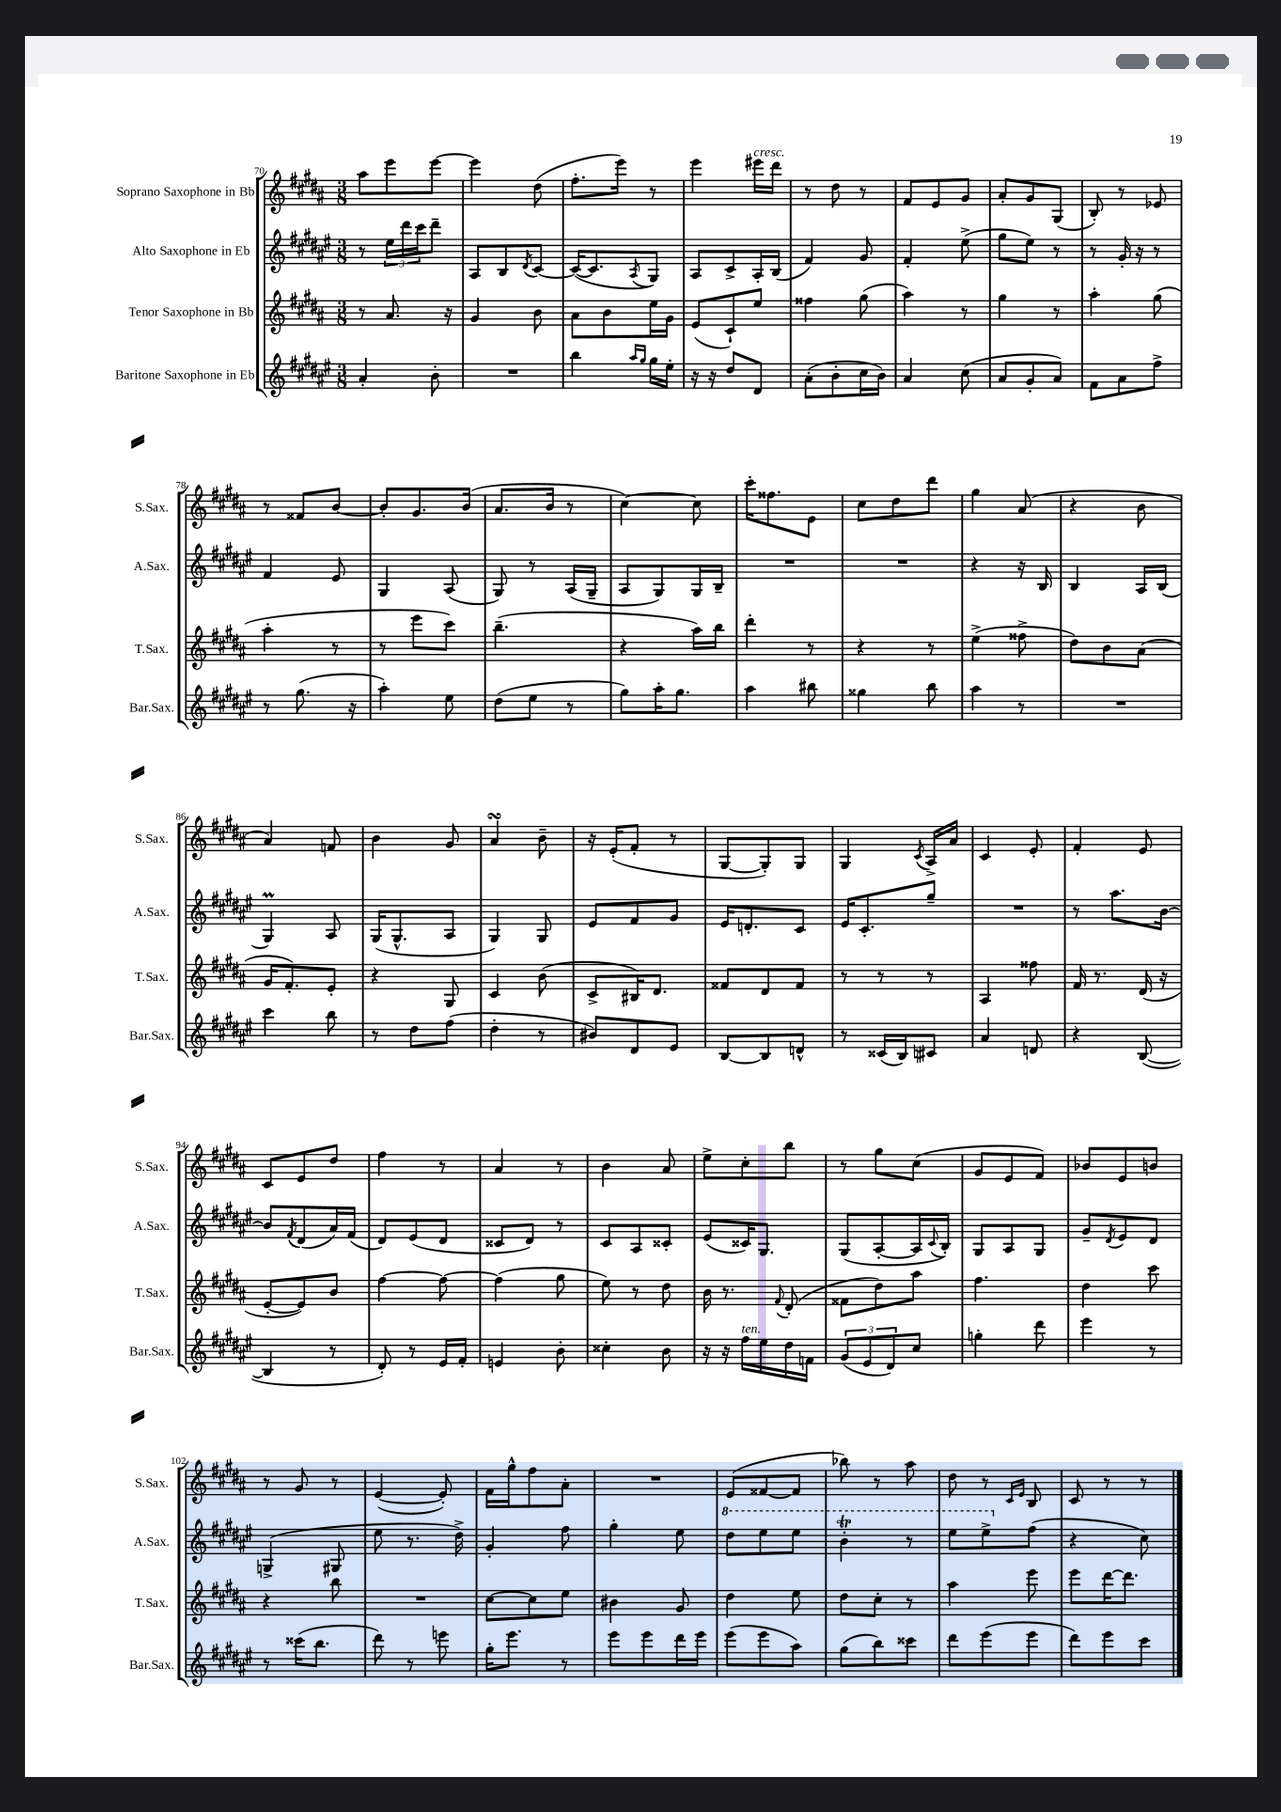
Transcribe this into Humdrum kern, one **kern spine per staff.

**kern	**kern	**kern	**kern
*part4	*part3	*part2	*part1
*staff4	*staff3	*staff2	*staff1
*I"Baritone Saxophone in Eb	*I"Tenor Saxophone in Bb	*I"Alto Saxophone in Eb	*I"Soprano Saxophone in Bb
*I'Bar.Sax.	*I'T.Sax.	*I'A.Sax.	*I'S.Sax.
*clefG2	*clefG2	*clefG2	*clefG2
*k[f#c#g#d#a#e#]	*k[f#c#g#d#a#]	*k[f#c#g#d#a#e#]	*k[f#c#g#d#a#]
*M3/8	*M3/8	*M3/8	*M3/8
=70	=70	=70	=70
4a#'/	8r	8r	8aa#\L
.	8.a#/	24ee#\LL	8eee\
.	.	24ddd#\	.
.	.	24ccc#\J	.
8b'\	.	8ddd#~\J	[8eee\J
.	16r	.	.
=71	=71	=71	=71
4.r	4g#/	8A#/L	4eee\]
.	.	8B/	.
.	.	8qd#/	.
.	8b\	[8c#/J	(8dd#\
=72	=72	=72	=72
4bb\	8a#\L	(16c#/KL_	8.ff#'\L
.	.	8.c#/]	.
.	8b\	.	.
.	.	.	16eee\Jk)
16qqaa#/LL	.	.	.
16qqgg#/JJ	.	8qA#/	.
16gg#\LL	16ee\L	8G#/J)	8r
16ee#'\JJ	16g#\JJ	.	.
=73	=73	=73	=73
16r	(8e/L	8A#/L	4eee\
16r	.	.	.
8dd#/L	8c#`/)	8c#^/	.
!	!	!	!LO:TX:a:i:t=cresc.
8d#/J	8ee/J	16A#'/L	16eee#X\LL
.	.	(16B/JJ	16ddd#\JJ
=74	=74	=74	=74
(8a#'\L	4ff##X\	4f#/)	8r
8b'\	.	.	8dd#\
16cc#\L	(8gg#\	8g#/	8r
16b\JJ)	.	.	.
=75	=75	=75	=75
4a#/	4aa#\)	4f#'/	8f#/L
.	.	.	8e/
(8cc#\	8r	(8ee#^\	8g#/J
=76	=76	=76	=76
8a#/L	4gg#\	8gg#\L	8a#'/L
8g#'/	.	8ee#\J)	8g#/
8a#/J)	8r	8r	(8G#/J
=77	=77	=77	=77
8f#\L	4aa#'\	8r	8B'/)
8a#\	.	16g#'/	8r
.	.	16r	.
8ff#^\J	(8gg#\	8r	8e-X/
!!LO:LB:g=z
=78	=78	=78	=78
8r	4aa#'\	4f#/	8r
(8.gg#\	.	.	8f##X/L
.	8r	8e#/	[8b/J
16r	.	.	.
=79	=79	=79	=79
4aa#'\)	8r	4G#/	8b'/L]
.	8eee\L	.	8.g#/
8ee#\	8ccc#\J)	(8A#/	.
.	.	.	(16b/Jk
=80	=80	=80	=80
(8dd#\L	(4.bb~\	8G#/)	8.a#/L
8ee#\J	.	8r	.
.	.	.	16b/Jk
8r	.	(16A#/LL	8r
.	.	16G#~/JJ	.
=81	=81	=81	=81
8gg#\L)	4r	8A#/L	[4cc#\)
16aa#'\K	.	8G#/)	.
8.gg#\J	.	.	.
.	16aa#\LL)	16G#/L	8cc#\]
.	16bb\JJ	16B~/JJ	.
=82	=82	=82	=82
4aa#\	4ddd#'\	4.r	16ccc#'\KL
.	.	.	8.ff##X\
8bb#X\	8r	.	8e\J
=83	=83	=83	=83
4gg##X\	4r	4.r	8cc#\L
.	.	.	8dd#\
8bb\	8r	.	8ddd#\J
=84	=84	=84	=84
4aa#\	(4ee^\	4r	4gg#\
8r	8ff##X^\	16r	(8a#/
.	.	16B/	.
=85	=85	=85	=85
4.r	8dd#\L)	4B/	4r
.	8b\	.	.
.	(8a#\J	16A#/LL	8b\
.	.	(16B/JJ	.
!!LO:LB:g=z
=86	=86	=86	=86
4ccc#\	16g#/KL	4G#M/)	4a#/)
.	8.f#'/)	.	.
8bb\	8e'/J	8A#/	8fn/
=87	=87	=87	=87
8r	4r	(16G#/KL	4b\
.	.	8.G#^^/	.
8dd#\L	.	.	.
(8ff#\J	8G#/	8A#/J	8g#/
=88	=88	=88	=88
4dd#'\	4c#/	4G#/)	4a#sSsS/
8r	(8b\	8G#/	8b~\
=89	=89	=89	=89
8b#X/L)	8c#^/L	8e#/L	16r
.	.	.	(16e'/KL
8d#/	16B#X/K)	8f#/	8f#'/J
.	8.d#/J	.	.
8e#/J	.	8g#/J	8r
=90	=90	=90	=90
[8B/L	8f##X/L	16e#/KL	[8G#/L
.	.	8.dn'/	.
8B/]	8d#/	.	8G#'/])
8dn^^/J	8f##/J	8c#/J	8G#/J
=91	=91	=91	=91
8r	8r	16e#/KL	4G#/
.	.	8.c#'/	.
(16c##X/LL	8r	.	.
16B/J)	.	.	.
.	.	.	8qc#/
8c#X/J	8r	8gg#~/J	16A#^/LL
.	.	.	16a#/JJ
=92	=92	=92	=92
4a#/	4A#/	4.r	4c#/
8dn/	8ff##X\	.	8e'/
=93	=93	=93	=93
4r	16f#/	8r	4f#'/
.	8.r	.	.
.	.	8.aa#\L	.
([8B/	(16d#/	.	8e/
.	16r	[16b\Jk	.
!!LO:LB:g=z
=94	=94	=94	=94
4B/]	[8e'/L	8b/L]	8c#/L
.	.	8qf#/	.
.	8e/])	(8d#/	8e/
8r	8b/J	16a#/L)	8dd#/J
.	.	(16f#/JJ	.
=95	=95	=95	=95
8d#'/)	[4ff#\	8d#/L)	4ff#\
8r	.	(8e#/	.
16e#/LL	8ff#\_	8d#/J	8r
16f#'/JJ	.	.	.
=96	=96	=96	=96
4en/	(4ff#\]	8c##X/L	4a#/
.	.	8d#/J)	.
8b'\	8gg#\	8r	8r
=97	=97	=97	=97
4cc##X'\	8ee\)	8c#/L	4b\
.	8r	8A#/	.
8b\	8dd#\	8c##X'/J	8a#/
=98	=98	=98	=98
16r	16b\	(8e#/L	8ee^\L
16r	8.r	.	.
!LO:TX:a:i:t=ten.	!	!	!
16ff#\LL	.	16c##X/K)	8cc#'\
16ee#\	.	8.G#/J	.
.	8qqf#/	.	.
16dd#\	(8d#'/	.	8bb\J
16fn\JJ	.	.	.
=99	=99	=99	=99
(12g#/L	8f##X\L	(8G#/L	8r
12e#/	.	.	.
.	8dd#\)	[8A#'/	8gg#\L
12d#/)	.	.	.
8cc#/J	8aa#\J	16A#/L]	(8cc#\J
.	.	8qqc#/	.
.	.	16B'/JJ)	.
=100	=100	=100	=100
4ggn'\	4.ff#\	8G#/L	8g#/L
.	.	8A#/	8e/
8ddd#\	.	8G#/J	8f#/J)
=101	=101	=101	=101
4eee#\	4dd#\	8g#~/L	8b-X/L
.	.	8qd#/	.
.	.	8e#/	8e/
8r	8ccc#\	8d#/J	8bn/J
!!LO:LB:g=z
=102	=102	=102	=102
8r	4r	(4Gn^/	8r
(16ccc##X\KL	.	.	8g#/
8.bb\J	.	.	.
.	8bb\	8G#X/	8r
=103	=103	=103	=103
8ddd#\)	4.r	8ee#\	([4e/
8r	.	8.r	.
8eeen\	.	.	8e'/])
.	.	16dd#^\)	.
=104	=104	=104	=104
16gg#'\KL	[8cc#\L	4g#'/	16f#\LL
8.eee#\J	.	.	16gg#^^\J
.	8cc#\]	.	8ff#\
8r	8ee\J	8ff#\	8a#'\J
=105	=105	=105	=105
8eee#\L	4b#X\	4gg#'\	4.r
8eee#\	.	.	.
16ddd#\L	8g#/	8ee#\	.
16eee#\JJ	.	.	.
=106	=106	=106	=106
*	*	*8va	*
(8eee#\L	4dd#\	8ddd#\L	(8e/L
8eee#\	.	8eee#\	[8f##X/
8aa#\J)	8ee\	8eee#\J	8f##/J]
=107	=107	=107	=107
(8gg#\L	8dd#\L	4bbT'\	8bb-X\)
8bb\)	8cc#'\J	.	8r
8ccc##X\J	8r	8r	8aa#\
=108	=108	=108	=108
8ddd#\L	4aa#\	8eee#\L	8dd#\
(8eee#\	.	8eee#^\	8r
.	.	.	16qqc#/LL
.	.	.	16qqe/JJ
*	*	*X8va	*
8eee#\J	8eee\	(8ff#\J	8B/
=109	=109	=109	=109
8ddd#\L)	8eee\L	4r	8c#/
8eee#\	[16ddd#\K	.	8r
.	8.ddd#\J]	.	.
8ccc#\J	.	8cc#\)	8r
==	==	==	==
*-	*-	*-	*-
